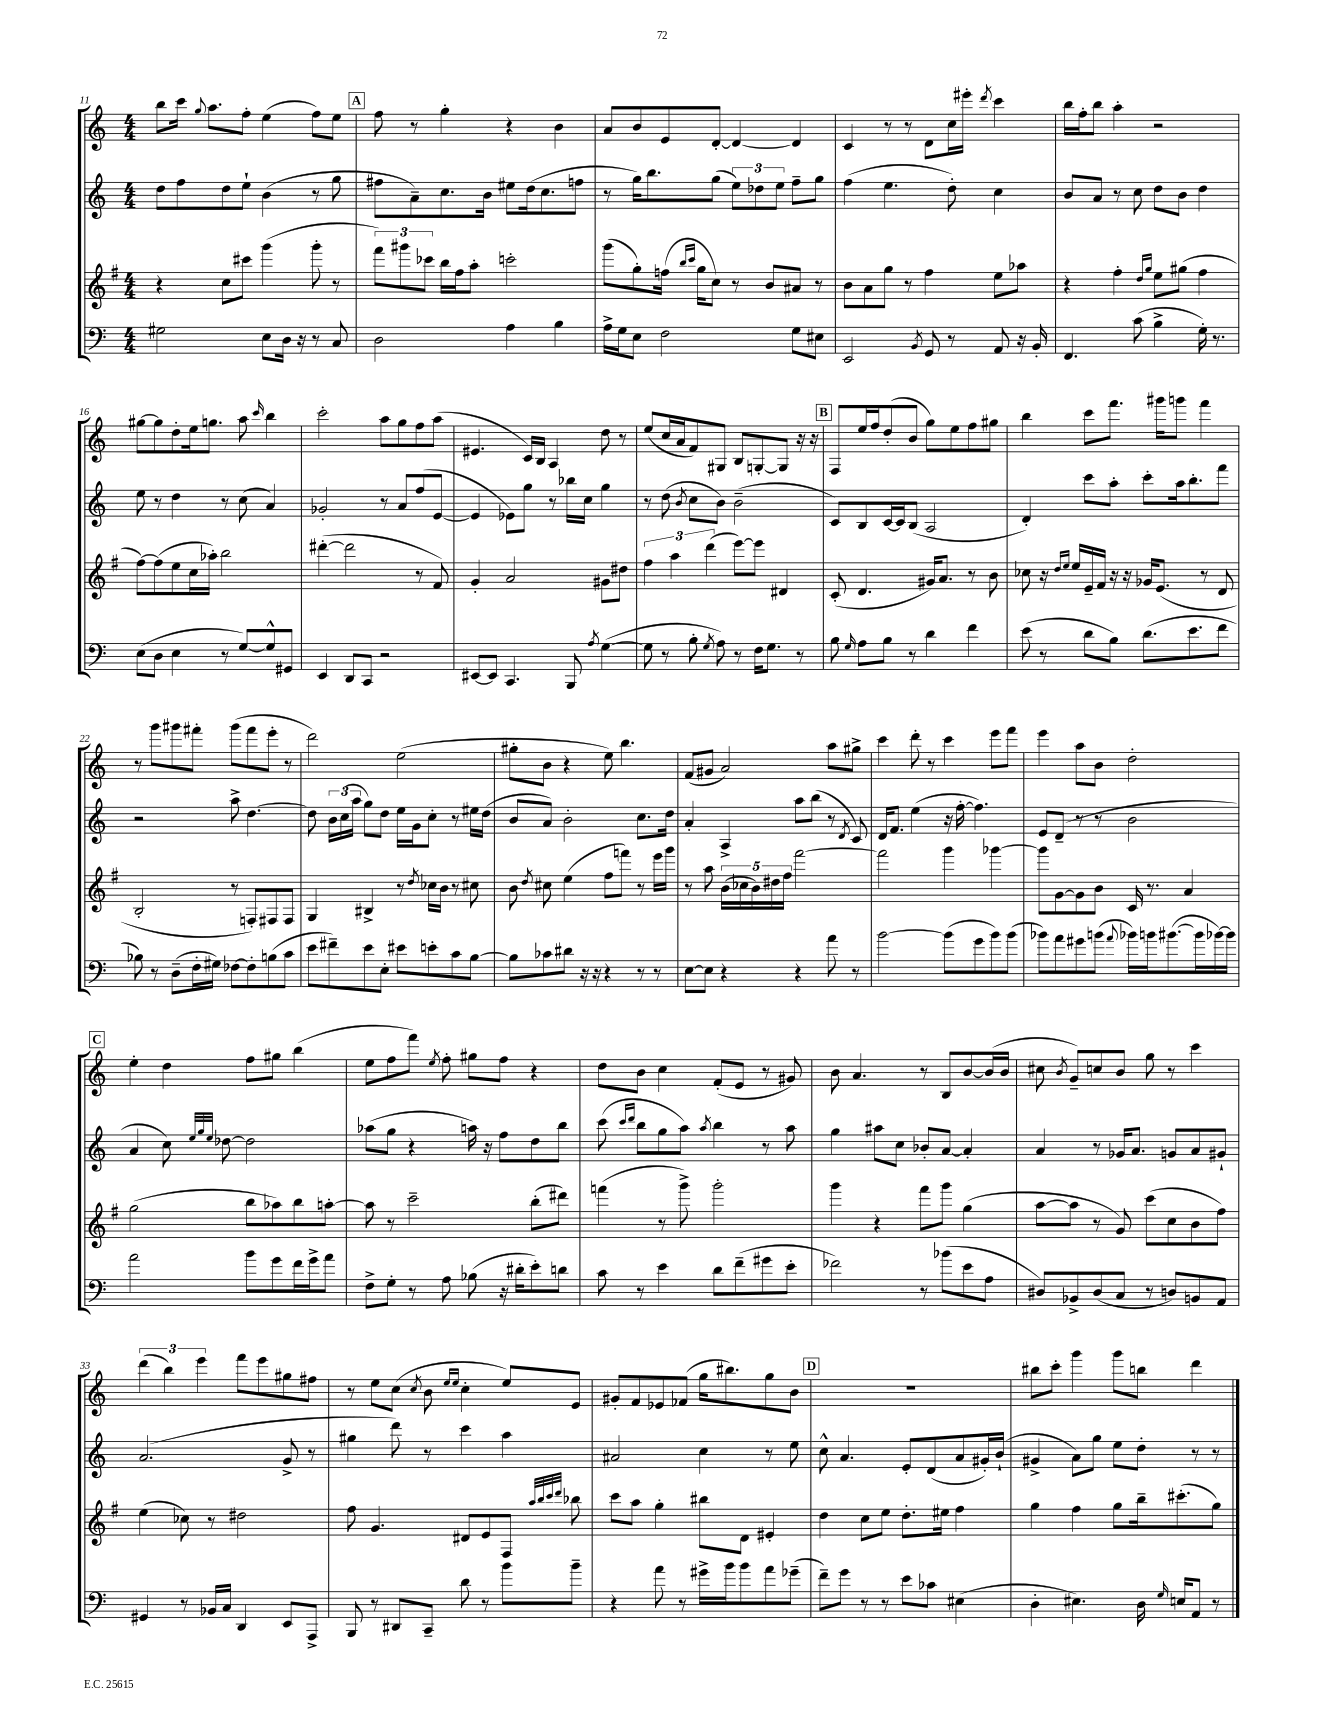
<<
\new StaffGroup <<
\new Staff = "s0" {
    \clef treble \key c \major \numericTimeSignature \time 4/4
    \autoBeamOff b''8[ c'''16] \appoggiatura { g''8 } a''8.[ f''8]-. e''4( f''8[) e''8] |
    \mark \markup { \box "A" } f''8 r8 g''4-. r4 b'4 |
    a'8[ b'8 e'8 d'8]~-. d'4~ d'4 |
    c'4 r8 r8 d'8[ c''16 eis'''16]-. \acciaccatura { d'''8 } c'''4 |
    b''16[ f''16-. b''8] a''4-. r2 |
    gis''8[~ gis''8 d''8-. e''16 g''8.] a''8 \grace { c'''16 } b''4 |
    c'''2-. a''8[ g''8 f''8 a''8]( |
    eis'4. c'16[) b16] a4 d''8 r8 |
    e''8[( c''16 a'16 f'8) gis8] b8[ g8~-. g8] r16 r16 |
    \mark \markup { \box "B" } f8[ e''16 f''16 d''8-.( b'8] g''8[) e''8 f''8 gis''8] |
    b''4 c'''8[ f'''8.] gis'''16[ g'''8] f'''4 |
    r8 g'''8[ gis'''8 fis'''8]-. gis'''8[( fis'''8 e'''8]-. r8 |
    d'''2) e''2( |
    gis''8[-. b'8] r4 e''8) b''4. |
    f'8[( gis'8] a'2) a''8[ gis''8]-> |
    c'''4 d'''8-. r8 c'''4 e'''8[ f'''8] |
    e'''4 a''8[ b'8] d''2-. |
    \mark \markup { \box "C" } e''4-. d''4 f''8[ gis''8] b''4( |
    e''8[ f''8 f'''8]) \acciaccatura { e''8 } f''8-. gis''8[ f''8] r4 |
    d''8[ b'8] c''4 f'8[-.( e'8] r8 gis'8) |
    b'8 a'4. r8 b8[ b'8~ b'16( b'16] |
    cis''8 \acciaccatura { b'8 } g'8[--) c''8 b'8] g''8 r8 c'''4 |
    \tuplet 3/2 { d'''4( b''4) e'''4 } f'''8[ e'''8 gis''8 fis''8] |
    r8 e''8[ c''8]( \acciaccatura { c''8 } b'8 \grace { e''16[ e''16] } c''4-. e''8[) e'8] |
    gis'8[-. f'8 ees'8 fes'8]( g''16[ bis''8.) g''8 b'8] |
    \mark \markup { \box "D" } R1 |
    bis''8[ c'''8]-. g'''4 g'''8[ b''8] d'''4 \bar "|." |
}
\new Staff = "s1" {
    \clef treble \key c \major \numericTimeSignature \time 4/4
    \autoBeamOff d''8[ f''8 d''8 e''8]-! b'4( r8 g''8 |
    \mark \markup { \box "A" } fis''8[ a'8--) c''8. b'16] eis''8[ d''16( c''8. f''8] |
    r8 g''16[) b''8. g''8]( \tuplet 3/2 { e''8[) des''8 e''8] } f''8[-- g''8] |
    f''4( e''4. d''8-.) c''4 |
    b'8[ a'8] r8 c''8 d''8[ b'8] d''4 |
    e''8 r8 d''4 r8 c''8( a'4) |
    ges'2-. r8 a'8[ f''8( e'8]~ |
    e'4 ees'8[) g''8] r8 bes''16[ c''16] g''4 |
    r8 d''8( \acciaccatura { b'8 } c''8[ b'8]) b'2--( |
    \mark \markup { \box "B" } c'8[) b8 c'16~ c'16 b8]( a2 |
    d'4-.) c'''8[ a''8]-. c'''8[-. a''16 b''8.-. f'''8] |
    r2 a''8-> d''4.~ |
    d''8 \tuplet 3/2 { b'16[ c''16( a''16] } g''8[) d''8] e''16[ g'16 c''8]-. r8 eis''16[ d''16]( |
    b'8[ a'8]) b'2-. c''8.[ d''16] |
    a'4-. a4-> a''8[ b''8]( r8 \acciaccatura { d'8 } c'8) |
    d'16[ f'8.] e''4( r16 f''16~-. f''4.) |
    e'8[ d'8]--( r8 r8 b'2 |
    \mark \markup { \box "C" } a'4 c''8) \grace { e''32[ g''32 e''32] } des''8~ des''2 |
    aes''8[( g''8] r4 a''16) r16 f''8[ d''8 b''8] |
    c'''8( \grace { c'''16[ d'''16] } b''8[ g''8 a''8]) \acciaccatura { a''8 } b''4 r8 a''8 |
    g''4 ais''8[ c''8] bes'8[-. a'8]~ a'4-. |
    a'4 r8 ges'16[ a'8.] g'8[ a'8 gis'8]-! |
    a'2.( g'8-> r8 |
    gis''4 d'''8) r8 c'''4 a''4 |
    ais'2 c''4 r8 e''8 |
    \mark \markup { \box "D" } c''8-^ a'4. e'8[-. d'8( a'8 gis'16-.) b'16]-!( |
    gis'4-> a'8[) g''8] e''8[ d''8]-. r8 r8 \bar "|." |
}
\new Staff = "s2" {
    \clef treble \key g \major \numericTimeSignature \time 4/4
    \autoBeamOff r4 c''8[ cis'''8] g'''4( g'''8-. r8 |
    \mark \markup { \box "A" } \tuplet 3/2 { fis'''8[) gis'''8 ces'''8] } b''16[ fis''16 a''8]-. c'''2-. |
    g'''8[( g''8-.) f''16]( \grace { b''16[ c'''16] } g''16[ c''8]) r8 b'8[ ais'8] r8 |
    b'8[ a'8 g''8] r8 fis''4 e''8[ aes''8] |
    r4 fis''4-. \grace { d''16[ g''16] } e''8[ gis''8]( fis''4 |
    fis''8[~) fis''8( e''8 c''16 aes''16]-.) b''2 |
    dis'''4~-.( dis'''2 r8 fis'8) |
    g'4-. a'2 gis'8[ dis''8] |
    \tuplet 3/2 { fis''4 a''4 d'''4( } e'''8[~) e'''8] dis'4 |
    \mark \markup { \box "B" } c'8-.( d'4. gis'16[) a'8.] r8 b'8 |
    ces''8 r16 \grace { d''16[ e''16] } e''16[ e'16-- fis'16] r16 r16 ges'16[ e'8.]( r8 d'8 |
    b2-. r8 f8[-.) fis8 fis8] |
    g4 bis4-> r8 \acciaccatura { d''8 } ces''16[ b'16] r8 cis''8 |
    b'8 \acciaccatura { d''8 } cis''8 e''4( fis''8[ f'''8]) r8 e'''16[ g'''16] |
    r8 a''8 \tuplet 5/4 { b'16[( ces''16 b'16) dis''16 fis''16] } fis'''2~ |
    fis'''2 g'''4 ges'''4~ |
    ges'''8[ g'8~ g'8 b'8] c'16 r8. a'4 |
    \mark \markup { \box "C" } g''2( b''8[ aes''8) b''8 a''8]~-. |
    a''8 r8 c'''2-- b''8[-.( dis'''8]) |
    f'''4( r8 g'''8->) g'''2-. |
    g'''4 r4 fis'''8[ g'''8] g''4( |
    a''8[~ a''8] r8 g'8) c'''8[( c''8 b'8 fis''8]) |
    e''4( ces''8) r8 dis''2 |
    fis''8 g'4. dis'8[ e'8 fis8] \grace { a''32[ b''32 c'''32 d'''32] } bes''8 |
    c'''8[ a''8] g''4-. bis''8[ d'8] eis'4-. |
    \mark \markup { \box "D" } d''4 c''8[ e''8] d''8.[-. eis''16] fis''4 |
    g''4 fis''4 g''8[ b''16-- cis'''8.-.( g''8]) \bar "|." |
}
\new Staff = "s3" {
    \clef bass \key c \major \numericTimeSignature \time 4/4
    \autoBeamOff gis2 e8[ d16] r16 r8 c8 |
    \mark \markup { \box "A" } d2 a4 b4 |
    a16[-> g16 e8] f2 g8[ eis8] |
    e,2 \acciaccatura { b,8 } g,8 r8 a,8 r16 b,16-. |
    f,4. c'8( b4-> g16-.) r8. |
    e8[( d8] e4 r8 g8[~) g8-^ gis,8] |
    e,4 d,8[ c,8] r2 |
    eis,8[~ eis,8] c,4. b,,8 \acciaccatura { a8 } g4~( |
    g8 r8 b8-. \acciaccatura { g8 } a8) r8 f16[ g8.] r8 |
    \mark \markup { \box "B" } b8 \grace { g16 } a8[ b8] r8 d'4 f'4 |
    e'8( r8 d'8[ b8]) d'8.[( e'8. f'8] |
    bes8) r8 d8[--( f16-. gis16]) fes8[~ fes8-. b8( c'8] |
    e'8[ fis'8--) e'8 e8]-. eis'8[ e'8-. c'8 b8]~ |
    b8[ ces'8 dis'8] r16 r16 r4 r8 r8 |
    e8[~ e8] r4 r4 a'8 r8 |
    b'2~ b'8[( g'8 b'8) b'8]( |
    bes'8[) a'8 gis'8 b'8]( \appoggiatura { a'8 } bes'16[) b'16 bis'8.~( bis'16 bes'16~) bes'16] |
    \mark \markup { \box "C" } a'2 b'8[ g'8 f'16 g'16-> a'8] |
    f8[-> g8]-. r8 a8 bes8( r16 dis'16[-. e'8-.) d'8] |
    c'8 r8 e'4 d'8[ f'8--( gis'8 e'8]-. |
    fes'2) r8 bes'8[( e'8 a8] |
    dis8[) bes,8-> dis8( c8] r8 d8[) b,8 a,8] |
    gis,4 r8 bes,16[ c16] d,4 e,8[ a,,8]-> |
    b,,8 r8 dis,8[ c,8]-- d'8 r8 b'8[ b'8]-- |
    r4 a'8 r8 gis'16[-> b'16 b'8 a'8 ges'8]--( |
    \mark \markup { \box "D" } f'8[--) g'8] r8 r8 e'8[ ces'8] eis4( |
    d4-. eis4.) d16 \grace { g16 } e16[ a,8] r8 \bar "|." |
}
>>
>>
\layout { \context { \Score currentBarNumber = #11 } }
